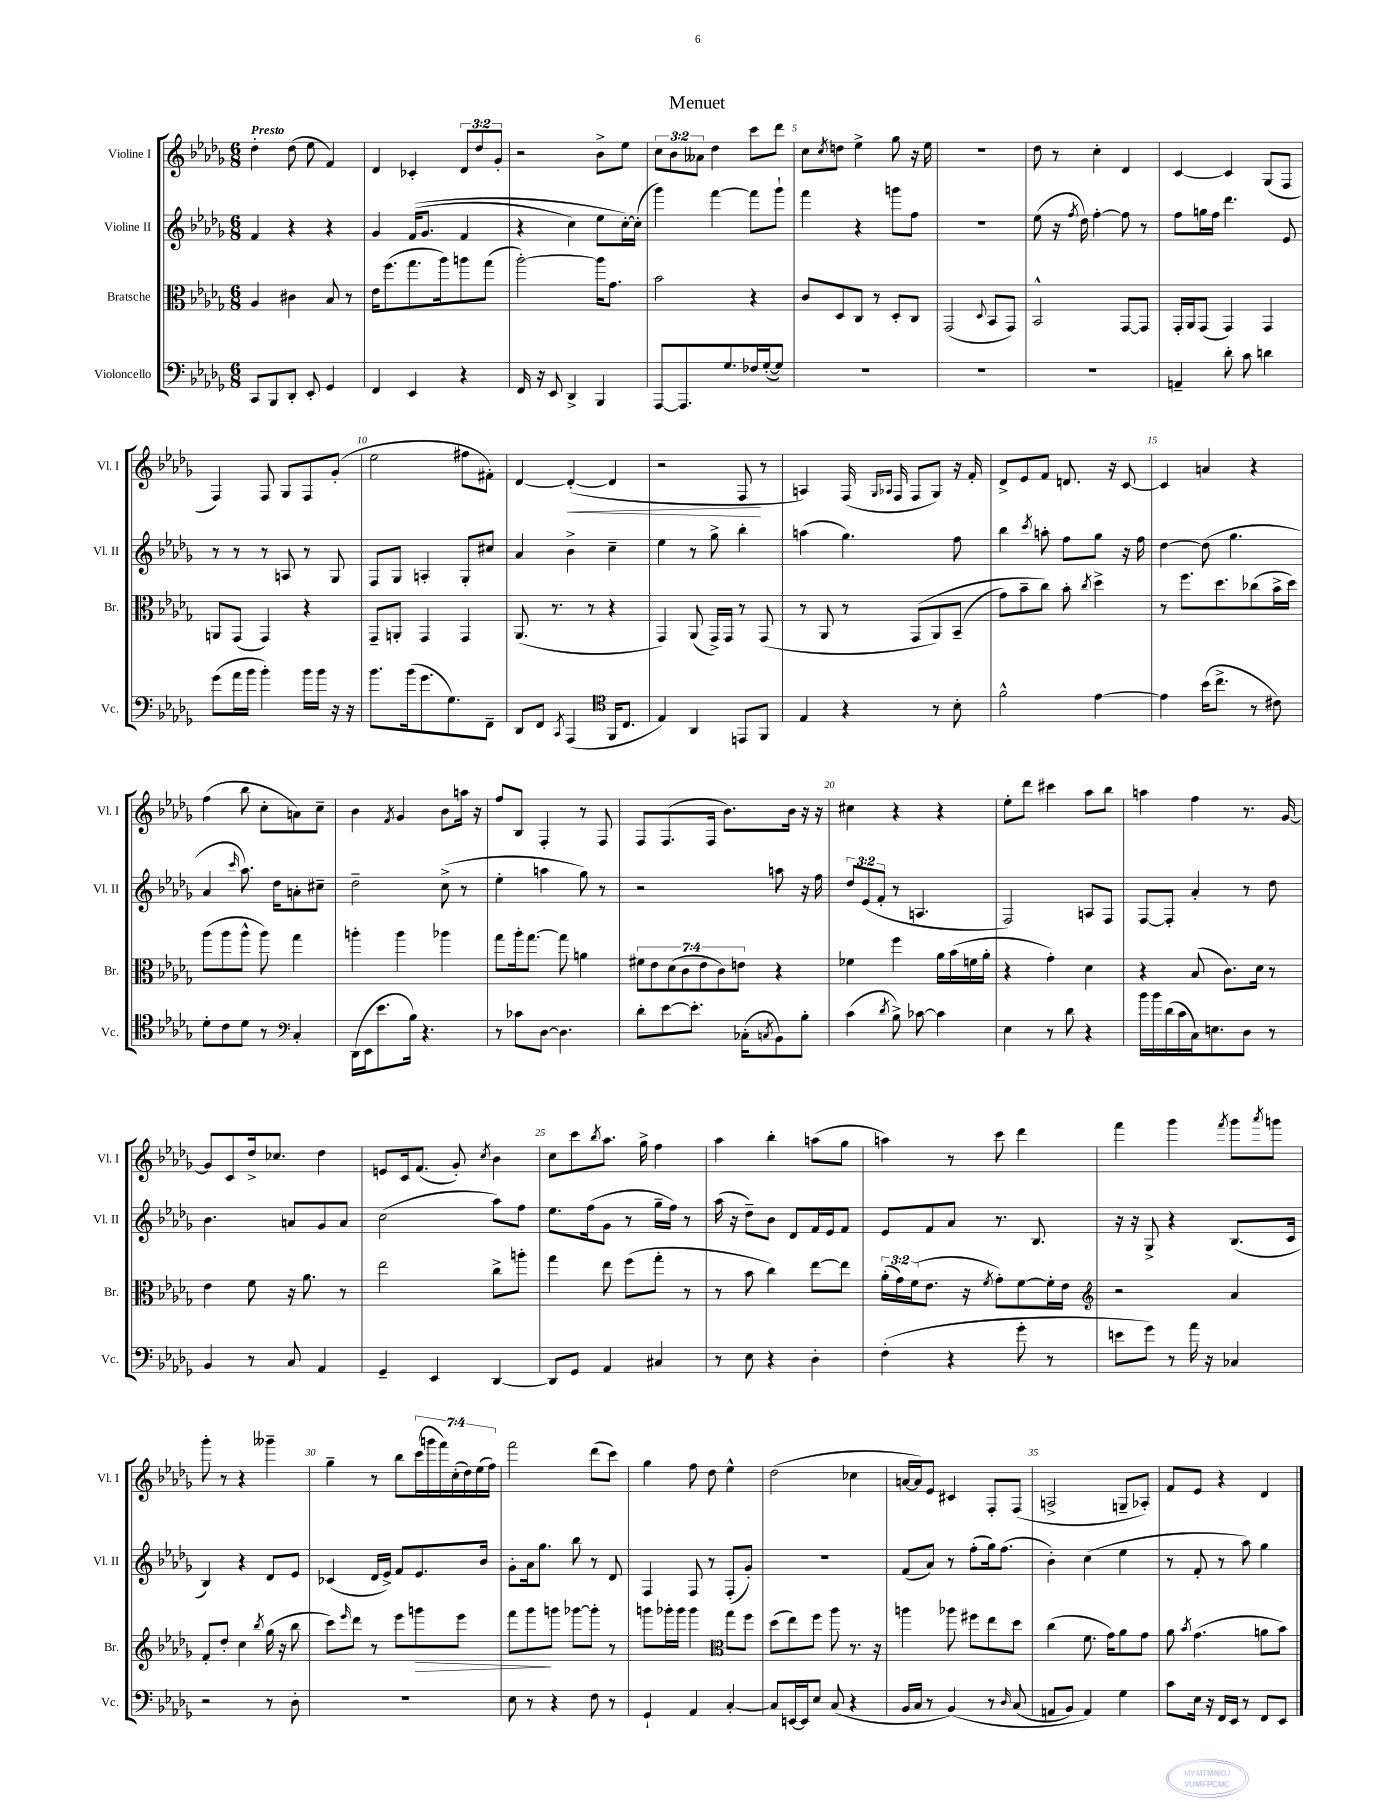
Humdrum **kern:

**kern	**kern	**kern	**kern
*staff4	*staff3	*staff2	*staff1
*clefF4	*clefC3	*clefG2	*clefG2
*k[b-e-a-d-g-]	*k[b-e-a-d-g-]	*k[b-e-a-d-g-]	*k[b-e-a-d-g-]
*M6/8	*M6/8	*M6/8	*M6/8
8CC/L	4A-/	4f/	4dd-'\
8BBB-/	.	.	.
8DD-'/J	4c#\	4r	(8dd-\
8EE-'/	.	.	8ee-\
4GG-/	8B-/	4r	4f/)
.	8r	.	.
=	=	=	=
4FF/	16e-\LK	4g-/	4d-/
.	(8.ff\	.	.
4EE-/	8.gg-\	&((16f/LK	4c-'/
.	.	8.g-/J	.
.	16aa-\k)	.	.
4r	8aa\	4f/	12d-/L
.	.	.	12dd-/
.	(8gg-\J	.	.
.	.	.	12g-'/J
=	=	=	=
16FF/	[2aa-'\)	4r	2r
16r	.	.	.
8EE-/	.	.	.
4DD-^/	.	4cc\)	.
4BBB-/	16aa-\]LK	8ee-\L	8b-^\L
.	8.g-\J	.	.
.	.	[16cc'\L&)	8ee-\J
.	.	(16cc'\]JJ	.
=	=	=	=
[8AAA-/L	2b-\	4ggg-\)	12cc\L
.	.	.	12b-\
8.AAA-/]	.	.	.
.	.	.	12a--\J
.	.	[4fff\	4dd-\
8.G-/	.	.	.
16F-/L	4r	8fff\]L	8ccc\L
([16G-'/J	.	.	.
8G-/]J)	.	8ggg-`\J	8ddd-\J
=	=	=	=
2.r	8c/L	4fff\	8cc\L
.	.	.	8qcc/
.	8D-/	.	8dd\J
.	8C/J	4r	4ee-^\
.	8r	.	.
.	8D-'/L	8ggg\L	8gg-\
.	8C/J	8ff\J	16r
.	.	.	16ee-\
=	=	=	=
2.r	(2GG-/	2.r	2.r
.	8qqD-/	.	.
.	8BB-/L	.	.
.	8GG-/J)	.	.
=	=	=	=
2.r	2BB-^^/	(8ee-\	8dd-\
.	.	16r	8r
.	.	8qff/	.
.	.	16dd-\)	.
.	.	[4ff'\	4cc'\
.	[8GG-/L	8ff\]	4d-/
.	8GG-/]J	8r	.
=	=	=	=
4AA~/	16GG-'/LL	8ff\L	[4c/
.	16AA-/J	.	.
.	(8GG-/J	16gg\L	.
.	.	16ff\JJ	.
8d-'\	4GG-/)	4.ddd-\	4c/]
8c\	.	.	.
4d\	4GG-/	.	(8G-/L
.	.	8e-/	8F/J
=	=	=	=
(8g-\L	8AA/L	8r	4F/)
16a-\L	(8GG-/J	8r	.
16b-\JJ	.	.	.
4b-'\)	4GG-/)	8r	8F/
.	.	8A/	8G-/L
16b-\LL	4r	8r	8F/
16b-\JJ	.	.	.
16r	.	8G-/	(8g-'/J
16r	.	.	.
=	=	=	=
8.b-\L	8GG-~/L	8F/L	2ee-\
.	8AA'/J	8G-/J	.
(16b-\k	.	.	.
8.g-\	4GG-/	4A'/	.
8.G-\)	.	.	.
.	4GG-/	8G-'/L	8ff#\L
8FF~\J	.	8cc#/J	8f#'\J)
=	=	=	=
8DD-/L	(8.AA-/	4a-/	[4d-/
8FF/J	.	.	.
.	8.r	.	.
8qCC/	.	.	.
(4AAA-/	.	4b-^\	(4d-'/_
.	8r	.	.
*clefC4	*	*	*
16FF/LK	4r	4cc~\	4d-/]
8.C/J	.	.	.
=	=	=	=
4E-/)	4GG-/)	4ee-\	2r
4AA-/	(8AA-/	8r	.
.	16GG-^/LL)	8gg-^\	.
.	16GG-/JJ	.	.
8EE/L	8r	4bb-'\	8F/
8FF/J	(8GG-/	.	8r
=	=	=	=
4E-/	8r	(4aa\	4A/)
.	8AA-/	.	.
4r	8r	4.gg-\)	(16F/
.	.	.	16qqG-/LL
.	.	.	16qqA-/JJ
.	.	.	16F/
.	&(8GG-/L	.	8F/L
8r	8AA-/)	.	8G-/J)
8B-'\	(8BB-~/J	8ff\	16r
.	.	.	16f'/
=	=	=	=
2f^^\	8g-\L)	4bb-\	8d-^/L
.	8b-~\	.	8e-/
.	.	8qccc/	.
.	8cc\J&)	8aa'\	8f/J
.	8b-'\	8ff\L	8.d/
.	8qcc/	.	.
[4e-\	4dd-^\	8gg-\J	.
.	.	.	16r
.	.	16r	[8c/
.	.	16ff\	.
=	=	=	=
4e-\]	8r	[4dd-\	4c/]
.	8.ff\L	.	.
(16b-\LK	.	(8dd-\]	4a/
8.cc^\J	8.dd-\	.	.
.	.	4.gg-\	.
8r	(8cc-\	.	4r
8c#\)	16b-^\L	.	.
.	16dd-\JJ)	.	.
=	=	=	=
8d-'\L	(8aa-\L	4a-/	(4ff\
8c\	8aa-\	.	.
.	.	16qqccc/	.
8d-\J	8aa-^^\J	8.aa-\)	8bb-\
8r	8aa-\)	.	8cc'\L
.	.	16dd-\LK	.
*clefF4	*	*	*
4C'/	4gg-\	8a'\	8a\)
.	.	8cc#~\J	8cc~\J
=	=	=	=
(16DD-\LL	4aa'\	2dd-~\	4b-\
16EE-\J	.	.	.
8.e-\	.	.	.
.	.	.	8qf/
.	4aa\	.	4g-/
16B-\Jk)	.	.	.
4.r	.	.	.
.	4aa-\	(8cc^\	8b-\L
.	.	8r	16aa\Jk
.	.	.	16r
=	=	=	=
8r	8gg-\L	4ee-'\	8ff/L
8c-\L	16aa-'\k	.	8B-/J
.	[8.gg-\J	.	.
[8D-\J	.	4aa\	4F'/
4.D-\]	8gg-\]	.	.
.	4a\	8gg-\)	8r
.	.	8r	8F/
=	=	=	=
8d-'\L	14f#\L	2r	8F/L
.	14e-\	.	.
[8e-\	.	.	(8.F/
.	(14d-\	.	.
.	14c\	.	.
8.e-'\]J	.	.	.
.	14e-\	.	.
.	.	.	16F/Jk
.	14c\)	.	.
.	.	.	8.b-\L)
.	14e\J	.	.
(16C-'\LK	.	.	.
8qC/	.	.	.
8BB-\)	4r	8aa\	.
.	.	.	16b-\Jk
8B-'\J	.	16r	16r
.	.	16ff\	16r
=	=	=	=
(4c\	4f-\	12dd-/L	4cc#\
.	.	(12e-/	.
.	.	12f'/J	.
8qd-/	.	.	.
8B-^\)	4ff\	8r	4r
[8c-\	.	4.A/	.
4c-\]	16a-\LL	.	4r
.	(16b-\	.	.
.	16f\	.	.
.	16a-'\JJ	.	.
=	=	=	=
4E-\	4r	2F/)	8ee-'\L
.	.	.	8ddd-\J
8r	4g-'\)	.	4ccc#\
8d-\	.	.	.
4r	4d-\	8A/L	8aa-\L
.	.	8F/J	8bb-\J
=	=	=	=
16b-\LL	4r	[8F/L	4aa\
16b-\	.	.	.
(16d-\	.	8F'/]J	.
16c\	.	.	.
16C\J)	(8B-/	4a-'/	4ff\
8.E\	.	.	.
.	8.c\L)	.	.
8D-\J	.	8r	8.r
.	16d-\Jk	.	.
8r	8r	8dd-\	.
.	.	.	[16g-/
=	=	=	=
4BB-/	4e-\	4.b-\	8g-/]L
.	.	.	8c/
8r	8f\	.	16dd-^/k
.	.	.	8.cc-/J
8C/	16r	8a/L	.
.	8.a-\	.	.
4AA-/	.	8g-/	4dd-\
.	8r	8a/J	.
=	=	=	=
4GG-~/	2ee-\	(2cc\	8e/L
.	.	.	16c/k
.	.	.	(8.f/J
4EE-/	.	.	.
.	.	.	8g-'/)
.	.	.	8qcc/
[4DD-/	8cc^\L	8aa-\L)	4b-\
.	8aa'\J	8ff\J	.
=	=	=	=
8DD-/]L	4gg-\	8.ee-\L	8cc\L
8GG-/J	.	.	8ccc\
.	.	(16ff\k	.
.	.	.	8qbb-/
4AA-/	8ee-\	8g-\J	8.aa-\J
.	(8ff\L	8r	.
.	.	.	16gg-^\
4C#/	8gg-'\J	16gg-~\LL	4ff\
.	.	16ff\JJ)	.
.	8r	8r	.
=	=	=	=
8r	8r	(16aa-\	4aa-\
.	.	16r	.
8E-\	8b-\	8dd-~\L)	.
4r	4cc\)	8b-\J	4bb-'\
.	.	8d-/L	.
4D-'\	[8ee-\L	16f/L	(8aa\L
.	.	16e-/J	.
.	8ee-\]J	8f/J	8gg-\J
=	=	=	=
(4F'\	(24a-'\LL	8e-/L	4aa\)
.	24g-\)	.	.
.	(24f\J	.	.
.	8.e-\J	8f/	.
4r	.	8a-/J	8r
.	16r	.	.
.	8qf/	.	.
.	8g-'\L)	8.r	8ccc\
8g-'\	[8f\	.	4ddd-\
.	.	8.B-/	.
8r	16f'\]L	.	.
.	16e-\JJ	.	.
=	=	=	=
*	*clefG2	*	*
8e\L	2r	16r	4fff\
.	.	16r	.
8g-\J)	.	8G-^/	.
8r	.	4r	4ggg-\
16a-\	.	.	.
16r	.	.	.
.	.	.	8qfff/
4C-/	4a-/	(8.B-/L	8ggg-\L
.	.	.	8qaaa-/
.	.	.	8ggg\J
.	.	16c/Jk	.
=	=	=	=
2r	8f'/L	4B-/)	8ggg-'\
.	8dd-'/J	.	8r
.	4cc\	4r	4r
.	8qbb-/	.	.
8r	(16gg-\	8d-/L	4ggg--~\
.	16r	.	.
8D-'\	8bb-\	8e-/J	.
=	=	=	=
2.r	8ccc\L)	(4c-/	4gg-~\
.	16qqeee-/	.	.
.	8ddd-\J	.	.
.	8r	16d-/LL	8r
.	.	16e-^/JJ)	.
.	8eee-\L	8f/L	8bb-\L
.	8ggg\	8.e-/	(28ccc\L
.	.	.	28ggg\
.	.	.	28fff\)
.	.	.	(28cc'\
.	8eee-\J	.	.
.	.	.	28dd-\)
.	.	.	(28ee-\
.	.	16b-/Jk	.
.	.	.	28ff\JJ)
=	=	=	=
8E-\	8fff\L	8g-'\L	2fff\
8r	8ggg-\	16a-\k	.
.	.	8.gg-\J	.
4r	8ggg\J	.	.
.	[8ggg-\L	8bb-\	.
8F\	8ggg-'\]J	8r	(8ddd-\L
8r	8r	8d-/	8ccc\J)
=	=	=	=
4GG-`/	8ggg\L	4F/	4gg-\
.	16ggg-'\L	.	.
.	16ggg-\JJ	.	.
4AA-/	4ggg-\	8F/	8ff\
.	.	8r	8dd-\
*	*clefC3	*	*
[4C'/	8gg-\L	(8F'/L	4ee-^^\
.	8ff\J	8g-'/J)	.
=	=	=	=
8C/]L	(8dd-\L	2.r	(2dd-\
[16EE/L	8ee-\)	.	.
16EE/]J	.	.	.
8E-/J	8ff\J	.	.
(8C/	8aa-\	.	.
4r	8.r	.	4cc-\
.	16r	.	.
=	=	=	=
16BB-/LL	4aa\	(8f/L	[16a/LL
16C/JJ	.	.	16a/]J)
8r	.	8a-/J)	8e-/J
&(4BB-/)	8aa-\	8r	4c#/
.	8ff#\L	(8ff'\L	.
8r	8ee-\	16gg-\k)	8F'/L
.	.	(8.ff\J	.
16qqD-/	.	.	.
(8C/	8dd-\J	.	(8F/J
=	=	=	=
8AA/L	(4cc\	4b-'\)	2A^/
8BB-/J)	.	.	.
4AA/&)	8.f\	(4cc\	.
.	16g-\LK)	.	.
4G-\	8a-\	4ee-\	8G~/L
.	8g-\J	.	8A-'/J)
=	=	=	=
8c\L	8a-\	8r	8f/L
.	8qb-/	.	.
16E-\Jk	(4.g-\	8f'/	8e-/J
16r	.	.	.
16FF/LL	.	8r	4r
16EE-/JJ	.	.	.
8r	.	8aa-\)	.
8FF/L	8a\L	4gg-\	4d-/
8EE-/J	8b-\J)	.	.
==	==	==	==
*-	*-	*-	*-
